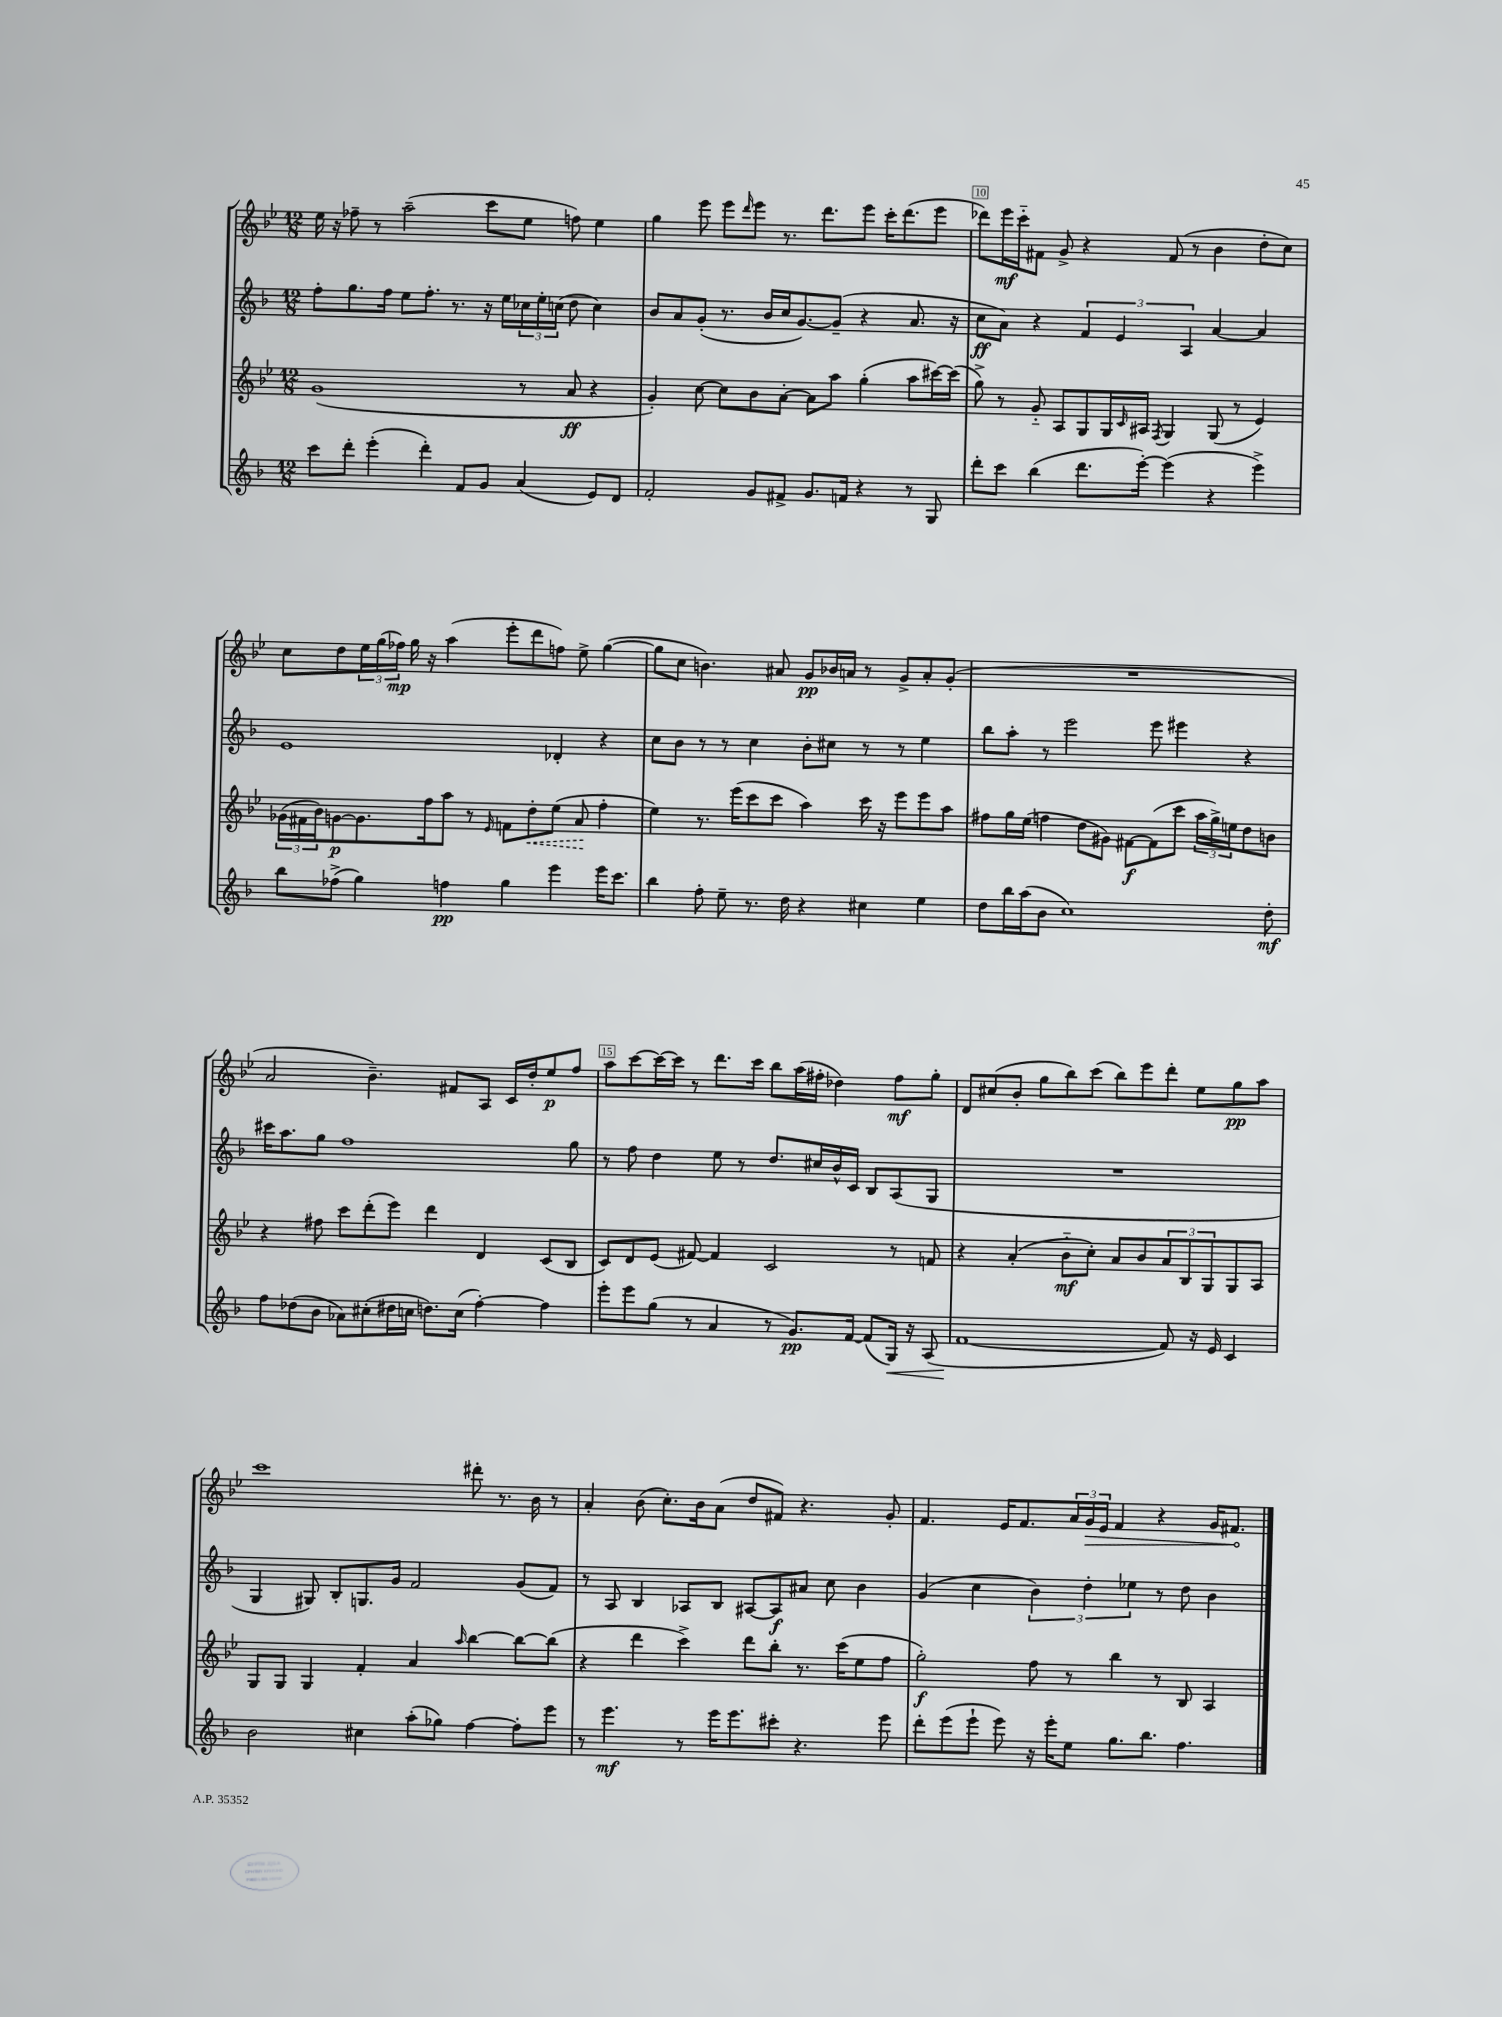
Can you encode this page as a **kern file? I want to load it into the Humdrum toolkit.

**kern	**kern	**kern	**kern
*staff4	*staff3	*staff2	*staff1
*clefG2	*clefG2	*clefG2	*clefG2
*k[b-]	*k[b-e-]	*k[b-]	*k[b-e-]
*M12/8	*M12/8	*M12/8	*M12/8
8ccc\L	(1g	8ff'\L	16ee-\
.	.	.	16r
8ddd'\J	.	8.gg\	8ff-~\
(4eee'\	.	.	8r
.	.	16ff\Jk	.
.	.	8ee\L	(2aa~\
4ddd'\)	.	8.ff'\J	.
.	.	8.r	.
8f/L	.	.	.
8g/J	.	16r	8ccc\L
.	.	16ee\LL	.
(4a/	8r	24cc-\	8ee-\J
.	.	24ee'\	.
.	.	(24cc\JJ	.
.	8a/	8dd\	8ff\)
8e/L)	4r	4cc\)	4ee-\
8d/J	.	.	.
=	=	=	=
2f'/	4g'/)	8b-/L	4gg\
.	.	8a/	.
.	[8cc\	(8g'/J	8eee-\
.	8cc\]L	8.r	8eee-\L
.	.	.	16qqddd/
8g/L	8b-\	.	8eee-\J
.	.	16b-/LL	.
8f#^/J	[8a'\J	16cc/J	8.r
.	.	[8.g/)	.
8.g/L	8a\]L	.	.
.	.	.	8.ddd\L
.	8aa\J	(8g~/]J	.
16f/Jk	.	.	.
4r	(4gg'\	4r	8eee-\J
.	.	.	16ccc'\LK
.	.	.	(8.ddd\
8r	8aa\L	8.a/	.
8G/	[16ccc#\L)	.	8eee-\J
.	(16ccc#\]JJ	16r	.
=	=	=	=
8ddd'\L	8gg^\)	8cc\L	8ddd-\L)
8ccc\J	8r	8a\J)	16eee-\L
.	.	.	16ccc'~\J
(4bb-\	8g'~/	4r	8f#\J
.	8A/L	.	8g^/
8.ddd\L	8G/	6f/	4r
.	16G/L	.	.
.	.	6e/	.
.	16qqc/	.	.
[16eee'\Jk)	16A#/JJ	.	.
.	8qF/	.	.
(4eee\]	4G/	.	(8f#/
.	.	6A/	.
.	.	.	8r
4r	(8G/	[4a/	4b-\
.	8r	.	.
4eee^\)	4e-/)	4a/]	8dd'\L
.	.	.	8cc\J)
=	=	=	=
8bb-\L	(24g-\LL	1e	8cc\L
.	24f#\	.	.
.	24b-\J)	.	.
(8ff-^\J	[8g\	.	8dd\
4gg\)	8.g\]	.	24ee-\L
.	.	.	(24gg\
.	.	.	24ff-\JJ)
.	.	.	16gg\
.	16ff\k	.	16r
4ff\	8aa\J	.	(4aa\
.	8r	.	.
.	16qqe-/	.	.
4gg\	8f\L	.	8eee-'\L
.	8dd'\	.	8ddd\
4eee\	(8ee-\J	4d-'/	8ff\J)
.	8a/	.	8ee-^\
16eee\LK	4ff'\	4r	([4gg\
8.ccc\J	.	.	.
=	=	=	=
4bb-\	4ee-\)	8cc\L	8gg\]L
.	.	8b-\J	8cc\J
8ff'\	8.r	8r	4.b\)
8ee~\	.	8r	.
.	(16eee-\LK	.	.
8.r	8ccc\	4cc\	.
.	8ccc\J	.	8a#/
16dd\	.	.	.
4r	4aa\)	8b-'\L	8g/L
.	.	8cc#\J	16b-/L
.	.	.	16a/JJ
4cc#\	16ccc\	8r	8r
.	16r	.	.
.	8eee-\L	8r	8g^/L
4ee\	8eee-\	4ee\	8a'/
.	8aa\J	.	(8g'/J
=	=	=	=
8dd\L	8ff#\L	8bb-\L	1.r
16bb-\L	16gg\L	8aa'\J	.
(16aa\J	(16ee-\JJ	.	.
8b-\J	4ff\	8r	.
1cc)	.	2eee\	.
.	8dd\L	.	.
.	8g#\J)	.	.
.	[8f#\L	.	.
.	(8f#\]	8eee\	.
.	8ccc\J	4eee#\	.
.	24aa\LL	.	.
.	24gg^\)	.	.
.	24ee\J	.	.
.	8dd\	4r	.
8dd'\	8b\J	.	.
=	=	=	=
8ff\L	4r	16ccc#\LK	2a/
.	.	8.aa\	.
(8dd-\	.	.	.
8b-\J	8ff#\	8gg\J	.
8a-\L)	8ccc\L	1ff	.
(8cc#'\	(8ddd'\	.	4.b-~\)
16dd#\L	8eee-\J)	.	.
16cc\JJ	.	.	.
8.dd\L)	4ddd\	.	.
.	.	.	8f#/L
(16cc\Jk	.	.	.
[4ff'\)	4d/	.	8A/J
.	.	.	16c/LL
.	.	.	16dd'/J
4ff\]	(8c/L	.	8ee-/
.	8B-/J	8gg\	8ff/J
=	=	=	=
8eee'\L	8c/L)	8r	8aa\L
8eee\	8d/	8ff\	[8ccc\
(8gg\J	(8e-/J	4dd\	16ccc\_L
.	.	.	16ccc\]JJ
8r	[8f#/)	.	8r
4a/	4f#/]	8ee\	8.ddd\L
.	.	8r	.
.	.	.	16ccc\Jk
8r	2c/	8.dd/L	8bb-\L
8.g/L)	.	.	(16aa\L
.	.	16cc#/L	16ff#'\JJ
.	.	16b-^^/	4dd-\)
[16f/Jk	.	16c/JJ	.
(8f/]L	.	8B-/L	.
16G/Jk)	8r	(8A/	8ff#\L
16r	.	.	.
(8A/	8f/	8G/J	8gg'\J
=	=	=	=
[1f	4r	1.r	8d/L
.	.	.	(8cc#/
.	(4a'/	.	8b-'/J
.	.	.	8gg\L
.	8b-'~\L	.	8bb-\)
.	8cc'\J)	.	(8ccc\J
.	8a/L	.	8bb-\L)
.	8b-/	.	8eee-\
8f/])	12a/	.	8ddd'\J
.	12B-/	.	.
16r	.	.	8ee-\L
.	12G/	.	.
16e/	.	.	.
4c/	8G/	.	8gg\
.	8A/J	.	8aa\J
=	=	=	=
2b-\	8G/L	4G/	1ccc
.	8G/J	.	.
.	4G/	8G#/)	.
.	.	8B-'/L	.
4cc#\	4f'/	8.G/	.
.	.	16g/Jk	.
(8aa'\L	4a/	2f/	.
8gg-\J)	.	.	.
.	16qqaa/	.	.
[4ff\	[4bb-\	.	8ddd#'\
.	.	.	8.r
8ff'\]L	8bb-\_L	(8g/L	.
.	.	.	16b-\
8eee\J	(8bb-\]J	8f/J)	8r
=	=	=	=
8r	4r	8r	4a'/
4.eee\	.	8A/	.
.	4ddd\	4B-/	(8b-\
.	.	.	8.cc'\L)
8r	4ccc^\)	8A-/L	.
.	.	.	16b-\k
16eee\LK	.	8B-/J	(8a\J
8.eee\	.	.	.
.	8ddd\L	[8A#/L	8dd/L
8ccc#'\J	8bb-'\J	8A#/]	8f#/J)
4.r	8.r	8a#/J	4.r
.	.	8cc\	.
.	(16ccc\LK	.	.
.	8ee-\	4b-\	.
8eee\	8ff\J	.	8g'/
=	=	=	=
8ddd'\L	2gg'\)	(4g/	4.f/
(8eee\	.	.	.
8eee`\J	.	4cc\	.
8eee\)	.	.	16e-/LK
.	.	.	8.f/
16r	8ff\	6b-\)	.
16eee'\LK	.	.	.
8ee\J	8r	.	24a/L
.	.	6dd'\	24g/
.	.	.	24e-/JJ
8.gg\L	4bb-\	.	4f/
.	.	6ee-\	.
8.bb-\J	.	.	.
.	8r	8r	4r
4.ff\	8B-/	8dd\	.
.	4A/	4b-\	16g/LK
.	.	.	8.f#/J
==	==	==	==
*-	*-	*-	*-
